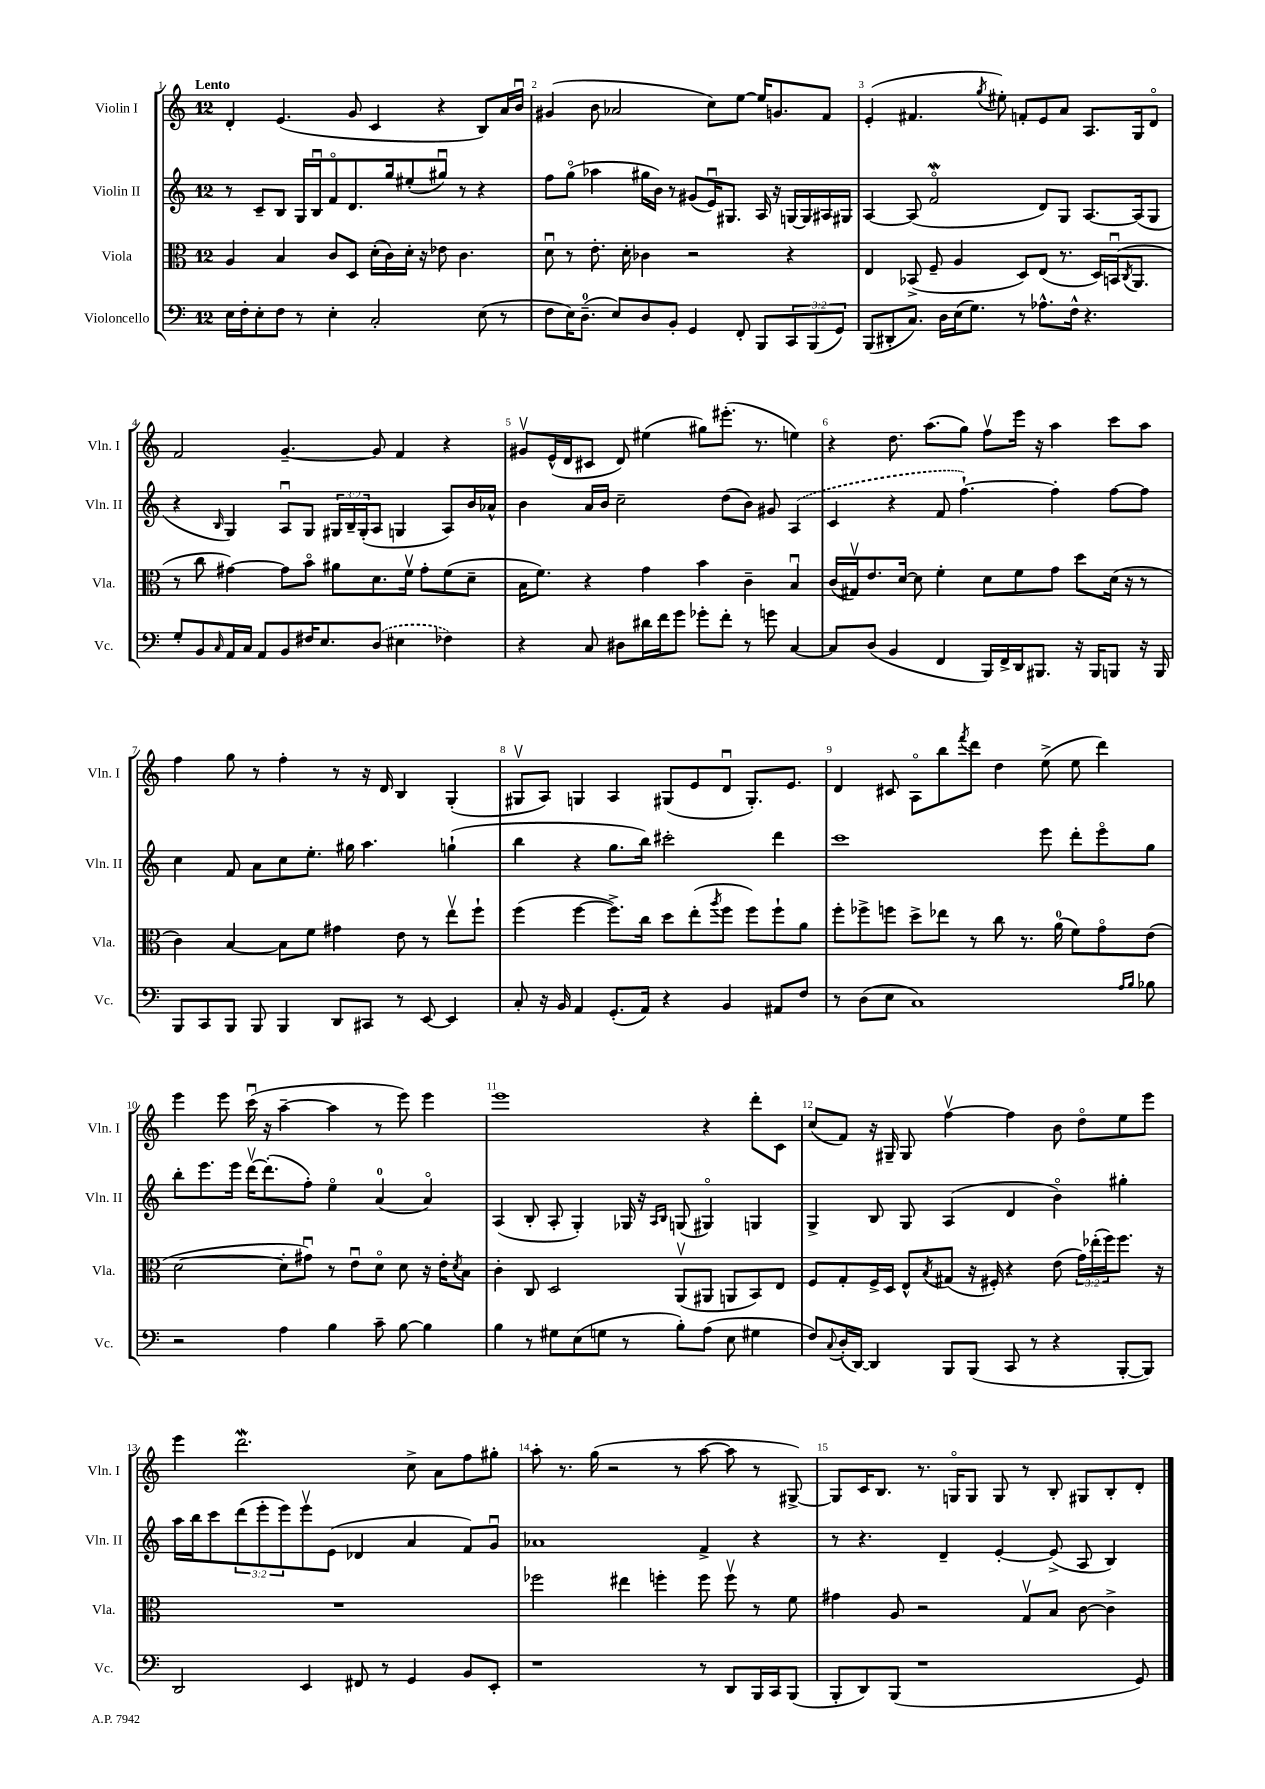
<<
\new StaffGroup <<
\new Staff = "s0" \with { instrumentName = "Violin I" shortInstrumentName = "Vln. I" } {
    \clef treble \key c \major \once \override Staff.TimeSignature.style = #'single-digit \time 12/8 \tempo "Lento"
    d'4-. e'4.( g'8 c'4 r4 b8) a'16 b'16\downbow |
    gis'4( b'8 aes'2 c''8) e''8~ e''16 g'8. f'8 |
    e'4-.( fis'4. \acciaccatura { g''8 } eis''8-.) f'8-. e'8 a'8 a8. g16 d'8\flageolet |
    f'2 g'4.~-- g'8 f'4 r4 |
    gis'8\upbow e'16-^( d'16 cis'8 d'8) eis''4( gis''8) eis'''8.-.( r8. e''4) |
    r4 d''8. a''8.( g''8) f''8\upbow e'''16 r16 a''4 c'''8 a''8 |
    f''4 g''8 r8 f''4-. r8 r16 d'16 b4 g4-.( |
    gis8\upbow a8) g4 a4 gis8( e'8 d'8\downbow gis8.-.) e'8. |
    d'4 cis'8 a8\flageolet b''8 \acciaccatura { f'''8 } d'''8 d''4 e''8->( e''8 d'''4) |
    e'''4 e'''8 c'''16\downbow( r16 a''4~-- a''4 r8 e'''8) e'''4 |
    e'''1 r4 d'''8-. c'8 |
    c''8( f'8) r16 gis16-- gis8 f''4~\upbow f''4 b'8 d''8\flageolet e''8 e'''8 |
    e'''4 d'''2.\mordent c''8-> a'8 f''8 gis''8-. |
    a''8-. r8. g''16( r2 r8 a''8~ a''8 r8 gis8~->) |
    gis8 c'16 b8. r8. g16\flageolet g8 g8 r8 b8-. gis8 b8-. d'8-. \bar "|." |
}
\new Staff = "s1" \with { instrumentName = "Violin II" shortInstrumentName = "Vln. II" } {
    \clef treble \key c \major \once \override Staff.TimeSignature.style = #'single-digit \time 12/8 \override Staff.TupletNumber.text = #tuplet-number::calc-fraction-text
    r8 c'8-- b8 g16 b16\downbow f'8\flageolet d'8. g''16 eis''8-.( gis''8\downbow) r8 r4 |
    f''8 g''8\flageolet( aes''4 gis''16 b'16) r8 gis'8( e'16\downbow) gis8. a16 r16 g16~ g16 ais16 gis16 |
    a4~ a8( f'2\flageolet\mordent d'8) g8 a8.~ a16( g8 |
    r4 \grace { b16 } g4) a8\downbow g8 \tuplet 3/2 { gis16 b16-- gis16-.( } a8 g4 a8) b'16 aes'16-^ |
    b'4 a'16 b'16 c''2-- d''8( b'8) gis'8 \once \slurDashed a4( |
    c'4 r4 f'8 f''4.~-!) f''4-. f''8~ f''8 |
    c''4 f'8 a'8 c''8 e''8.-. gis''16 a''4. g''4-!( |
    b''4 r4 g''8. b''16) cis'''2-. d'''4 |
    c'''1 e'''8 d'''8-. e'''8\flageolet g''8 |
    b''8-. e'''8. e'''16 d'''16~\upbow d'''8.-.( f''8-.) e''4\flageolet a'4-0( a'4\flageolet) |
    a4( b8-. a8-. g4-.) ges16 r16 \grace { a16 b16 } g8( gis4\flageolet) g4 |
    g4-> b8 g8 a4( d'4 b'4\flageolet) gis''4-. |
    a''16 b''16 c'''8 \tuplet 3/2 { d'''8( e'''8-. e'''8) } e'''8\upbow e'8( des'4 a'4 f'8) g'8\downbow |
    aes'1 f'4-> r4 |
    r8 r4. d'4-- e'4~-. e'8->( a8 b4) \bar "|." |
}
\new Staff = "s2" \with { instrumentName = "Viola" shortInstrumentName = "Vla." } {
    \clef alto \key c \major \once \override Staff.TimeSignature.style = #'single-digit \time 12/8 \override Staff.TupletNumber.text = #tuplet-number::calc-fraction-text
    a4 b4 c'8 d8 d'16-.( c'16) d'16-. r16 ees'8 c'4. |
    d'8\downbow r8 e'8.-. d'16-. ces'4 r2 r4 |
    e4 bes,8->( f8-- a4 d8) e8( r8. d16) b,16\downbow( \acciaccatura { c8 } a,8. |
    r8 c''8 gis'4~) gis'8 b'8\flageolet ais'8 d'8. f'16\upbow gis'8-. f'8( d'8-- |
    b16 f'8.) r4 g'4 b'4 c'4-- b4\downbow |
    c'16( gis16\upbow) e'8. d'16~ d'8 f'4-. d'8 f'8 g'8 d''8 d'16( r16 r8 |
    c'4) b4~ b8 f'8 gis'4 e'8 r8 e''8\upbow f''8-! |
    f''4( f''4~ f''8.->) c''16 d''8 e''8-.( \acciaccatura { a''8 } f''8 f''8) f''8-! a'8 |
    f''8-. fes''8-> f''8 d''8-> ees''8 r8 c''8 r8. a'16-0( f'8) g'8\flageolet e'8( |
    d'2~ d'8-. gis'8\downbow) r8 e'8\downbow d'8\flageolet d'8 r16 e'16-. \acciaccatura { d'8 } b8 |
    c'4-. c8 d2 a,8\upbow( ais,8 a,8 b,8) e8 |
    f8 g8-. f16-> d16 e8-^ \acciaccatura { b8 } gis8( r16 fis16-.) r4 e'8( \tuplet 3/2 { g'16) ees''16-.( f''16) } f''8. r16 |
    R1. |
    fes''2 eis''4 f''4-. f''8 f''8\upbow r8 f'8 |
    gis'4 a8 r2 g8\upbow b8 c'8~ c'4-> \bar "|." |
}
\new Staff = "s3" \with { instrumentName = "Violoncello" shortInstrumentName = "Vc." } {
    \clef bass \key c \major \once \override Staff.TimeSignature.style = #'single-digit \time 12/8 \override Staff.TupletNumber.text = #tuplet-number::calc-fraction-text
    e16 f16-. e8-. f8 r8 e4-. c2-. e8( r8 |
    f8 e16) d8.-0--( e8) d8 b,8-. g,4 f,8-. b,,8 \tuplet 3/2 { c,8 b,,8( g,8) } |
    b,,8( dis,8-. c8.) d16 e16( g8.) r8 aes8.-^ f16-^ r4. |
    g8-. b,8 \grace { c16 } a,16 c16 a,8 b,8 fis16 e8. \once \slurDashed d8( eis4 fes4) |
    r4 c8 dis8 dis'16 f'16 g'8 ges'8-. f'8-. r8 g'8 c4~ |
    c8 d8( b,4 f,4 b,,16) f,16-> d,16 bis,,8. r16 bis,,16 b,,8 r16 b,,16 |
    b,,8 c,8 b,,8 b,,8 b,,4 d,8 cis,8 r8 e,8~ e,4 |
    c8-. r16 b,16 a,4 g,8.-.( a,16) r4 b,4 ais,8 f8 |
    r8 d8( e8 c1) \grace { a16 b16 } bes8 |
    r2 a4 b4 c'8-- b8~ b4 |
    b4 r8 gis8 e8( g8 r8 b8-.) a8( e8 gis4 |
    f8) \appoggiatura { c8 } d16-.( d,16~) d,4 b,,8 b,,8( c,8 r8 r4 b,,8~-. b,,8) |
    d,2 e,4 fis,8 r8 g,4 b,8 e,8-. |
    r1 r8 d,8 b,,16 c,16 b,,8( |
    b,,8-. d,8) b,,8( r1 g,8) \bar "|." |
}
>>
>>
\layout { \context { \Score \override BarNumber.break-visibility = ##(#f #t #t) barNumberVisibility = #all-bar-numbers-visible } }
